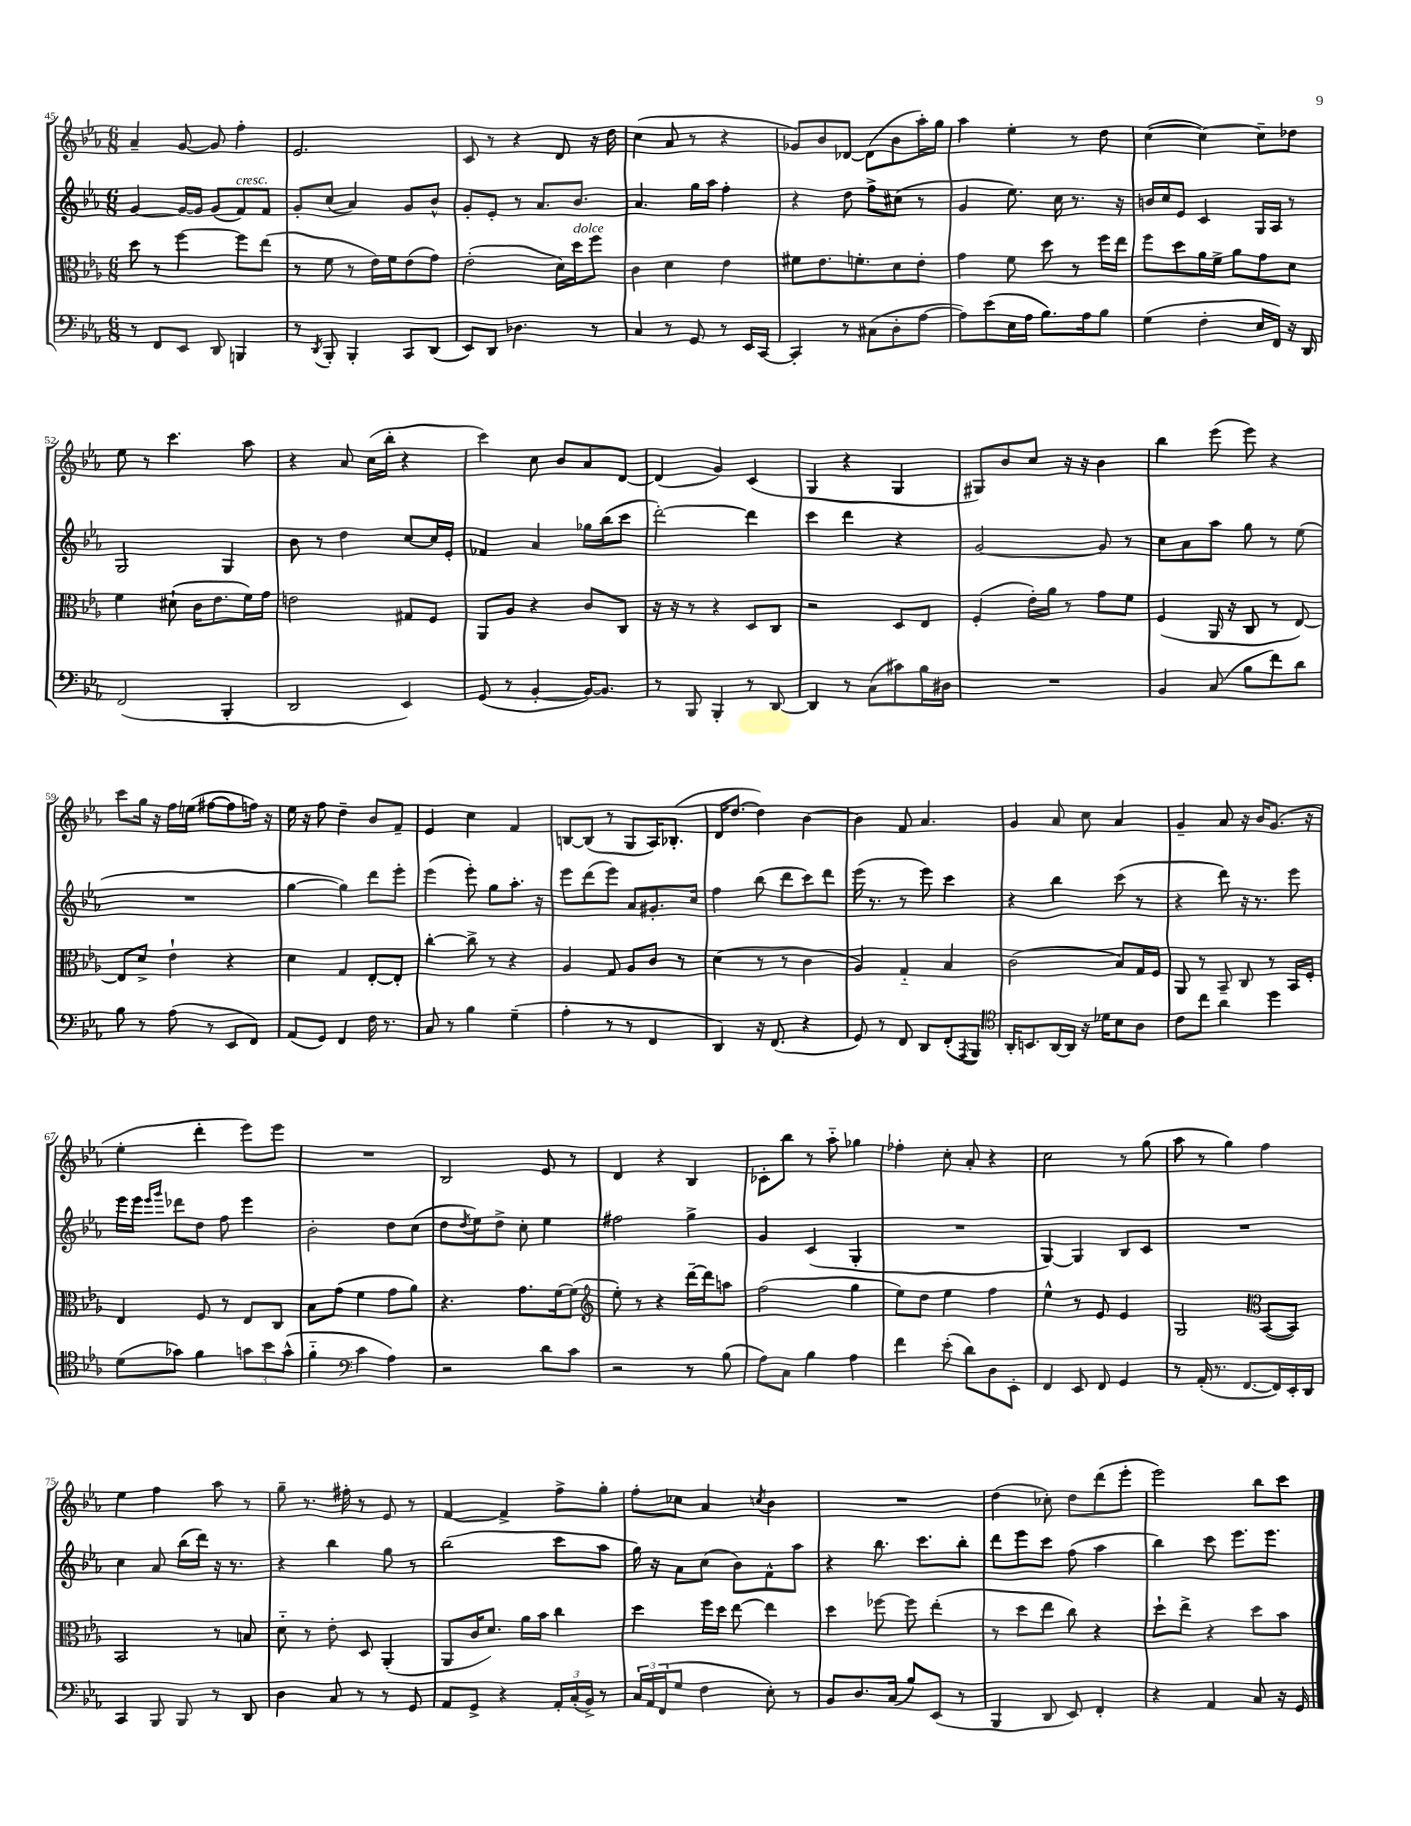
<<
\new StaffGroup <<
\new Staff = "s0" {
    \clef treble \key ees \major \numericTimeSignature \time 6/8
    aes'4-- g'8~ g'8 f''4-. |
    ees'2. |
    c'8 r8 r4 d'8 r16 d''16 |
    c''4( aes'8 r8 r4 |
    ges'8) bes'8 des'8~ des'8( bes'8 aes''16-.) g''16 |
    aes''4 ees''4-. r8 d''8 |
    c''4~( c''4~) c''8-- des''8 |
    ees''8 r8 c'''4. aes''8 |
    r4 aes'8 c''16( bes''16-. r4 |
    c'''4) c''8 bes'8 aes'8 d'8~ |
    d'4( g'4) c'4( |
    g4 r4 g4 |
    gis8) bes'8 c''8 r16 r16 bes'4 |
    bes''4 ees'''8( ees'''8) r4 |
    c'''8 g''16 r16 f''16 e''16( fis''8~ fis''8 f''16) r16 |
    ees''16 r16 f''8 d''4-- bes'8 f'8-- |
    ees'4 c''4 f'4 |
    b8~ b8( r8 g8 aes16) bes8.-.( |
    d'16 d''8.~ d''4) bes'4~ |
    bes'4 f'8 aes'4. |
    g'4 aes'8 c''8 aes'4 |
    g'4-- aes'8 r16 bes'16 g'8.( r16 |
    ees''4-. d'''4-. ees'''8) ees'''8 |
    R2. |
    bes2 ees'8 r8 |
    d'4 r4 bes4 |
    ces'8-. bes''8 r8 aes''8-_ ges''4 |
    fes''4-. c''8-. aes'8-. r4 |
    c''2 r8 g''8( |
    aes''8 r8 g''4) f''4 |
    ees''4 f''4 aes''8 r8 |
    g''8-- r8. fis''16-. r8 ees'8 r8 |
    f'4~ f'4-> f''8-> g''8-. |
    f''8-. ces''8 aes'4 \acciaccatura { c''8 } bes'4 |
    R2. |
    d''4( ces''8-.) d''8 d'''8( ees'''8-. |
    ees'''2) bes''8 c'''8 \bar "|." |
}
\new Staff = "s1" {
    \clef treble \key ees \major \numericTimeSignature \time 6/8
    g'4~ g'16~ g'16 g'8( f'8^\markup { \italic "cresc." }) f'8 |
    g'8-. c''8( aes'4) g'8 bes'8-^ |
    g'8-. ees'8-. r8 aes'8. bes'8. |
    aes'4. g''16 aes''16 f''4-. |
    r4 d''8 f''8-> cis''8( r8 |
    g'4 ees''8.) c''16 r8. r16 |
    b'16 c''16 ees'8 c'4 g16 aes16 r8 |
    g2 g4 |
    bes'8 r8 d''4 c''8~ c''16 ees'16-. |
    fes'4 aes'4 ges''16 bes''16( c'''8 |
    d'''2~-.) d'''4 |
    c'''4 d'''4 r4 |
    g'2~ g'8 r8 |
    c''8 aes'8 aes''8 g''8 r8 ees''8( |
    R2. |
    g''4~ g''4) d'''8 ees'''8-. |
    ees'''4( ees'''8-.) g''8 aes''8.-. r16 |
    ees'''8 d'''8( ees'''8) aes'8 gis'8.-. c''16 |
    f''4 bes''8( d'''8 c'''8) d'''8 |
    ees'''16( r8. r8 ees'''8) c'''4 |
    r4 bes''4 c'''8( r8 |
    r4 d'''8) r16 r8. ees'''8 |
    ees'''16 ees'''16 \grace { ees'''16 g'''16 } des'''8 d''8 f''8 ees'''4 |
    bes'2-. d''8 c''8( |
    d''8 \acciaccatura { d''8 } ees''8) d''8-> c''8-. ees''4 |
    fis''2 g''4-> |
    g'4 c'4( g4-. |
    R2. |
    g4~) g4 bes8 c'8 |
    R2. |
    c''4 aes'8 bes''16( d'''16) r16 r8. |
    r4 bes''4 g''8 r8 |
    bes''2( c'''8 aes''8 |
    g''16) r16 aes'8 c''8( bes'8) f'8-^ aes''8 |
    r4 bes''8. c'''8. bes''8-. |
    d'''8 ees'''8 c'''8 f''8( aes''4 |
    bes''4) c'''8 ees'''8. ees'''8. \bar "|." |
}
\new Staff = "s2" {
    \clef alto \key ees \major \numericTimeSignature \time 6/8
    d''8 r8 f''4~ f''8 ees''8( |
    r8 f'8 r8 ees'16) f'16 ees'8( g'8) |
    ees'2-.( d'16) d''16^\markup { \italic "dolce" } f''8 |
    c'4 d'4 ees'4 |
    fis'8 ees'8. f'8.-. d'8 ees'8-. |
    g'4 f'8 d''8 r8 f''16 ees''16 |
    f''8 d''8 aes'16 f'16-> aes'8 g'8 d'8 |
    f'4 dis'8-!( c'16 ees'8. f'16) g'16 |
    e'2 gis8 f8 |
    aes,8 aes8 r4 c'8 c8 |
    r16 r16 r8 r4 d8 c8 |
    r2 d8 ees8 |
    f4-.( ees'16-.) aes'16 r8 g'8 f'8 |
    f4( aes,16 r16 c8 r8 ees8~) |
    ees8 d'8-> ees'4-! r4 |
    d'4 g4 ees8~-. ees8-. |
    c''4~-. c''8-> r8 r4 |
    aes4 g8 aes8 c'8 r8 |
    d'4( r8 r8 c'4 |
    aes4) g4-_ bes4 |
    c'2( bes8) g16 f16 |
    aes,8 r8 bes,8-- c8 r8 bes,16 f16-. |
    ees4 f8 r8 ees8 c8 |
    bes8 g'8( f'4 g'8 aes'8) |
    r4. g'8. f'16~ f'8( |
    \clef treble ees''8-.) r8 r4 d'''16~-- d'''16 a''8 |
    f''2( g''4 |
    ees''8) d''8 ees''4 f''4 |
    ees''4-^ r8 ees'8 ees'4 |
    g2 \clef alto bes,8~( bes,8) |
    bes,2 r8 b8 |
    d'8-_ r8 ees'8-. d8 aes,4-.( |
    aes,8 c'16 d'8.) aes'16 bes'16 c''4 |
    d''4 f''16 d''16 ees''8~ ees''4 |
    d''4 fes''8~ fes''8 ees''4-.( |
    r8 d''8 ees''8 c''8) r4 |
    d''8-! ees''8-> r4 d''8 bes'8 \bar "|." |
}
\new Staff = "s3" {
    \clef bass \key ees \major \numericTimeSignature \time 6/8
    r8 f,8 ees,8 d,8 b,,4 |
    r8 \acciaccatura { d,8 } bes,,8-. bes,,4-. c,8 d,8( |
    ees,8) d,8 des4. r8 |
    c4 r8 g,8 r8 ees,16 c,16~ |
    c,4-. r8 cis8( d8-. aes8~ |
    aes8) ees'8( ees16 aes16 bes8.) aes16 bes8 |
    g4( f4-. ees16 f,16) r16 d,16 |
    f,2( bes,,4-. |
    d,2 ees,4) |
    g,8( r8 bes,4~-. bes,16~) bes,8. |
    r8 bes,,8 bes,,4-. r8 d,8~ |
    d,4 r8 c8( cis'8) bes16 dis16 |
    R2. |
    bes,4 c8( bes8 f'8) d'8 |
    bes8 r8 aes8( r8 ees,8 f,8) |
    aes,8( g,8) f,4 f16 r8. |
    c8 r8 bes4 g4--( |
    aes4-. r8 r8 f,4 |
    d,4) r16 f,8.( r4 |
    g,8) r8 f,8 d,8 f,8-.( \acciaccatura { aes,,8 } bes,,8) |
    \clef tenor aes,16-. b,8. aes,16~ aes,16 r16 des'16 bes8 aes8 |
    c'8 c''8 aes'4 d''4 |
    d'8( ges'8) f'4 \tuplet 3/2 { g'8 bes'8 g'8-^( } |
    f'4-_ \clef bass c'4 aes4) |
    r2 d'8 c'8 |
    r2 r8 bes8( |
    aes8) c8 bes4 aes4 |
    f'4 ees'8-.( d'8) d8 ees,8-. |
    f,4 ees,8 f,8 g,4 |
    r8 aes,16-.( r8. f,8.~ f,16) ees,16-. d,16 |
    c,4 bes,,8 bes,,8 r8 d,8 |
    d4 c8 r8 r8 g,8 |
    aes,8 g,8-> r4 \tuplet 3/2 { aes,16-. c16-.( bes,16->) } r8 |
    \tuplet 3/2 { c16 aes,16 f,16( } g8 f4 ees8-.) r8 |
    bes,8 d8. c16( bes8) ees,8( r8 |
    bes,,4 d,8 ees,8) f,4-. |
    r4 aes,4 c8 r16 g,16 \bar "|." |
}
>>
>>
\layout { \context { \Score currentBarNumber = #45 } }
